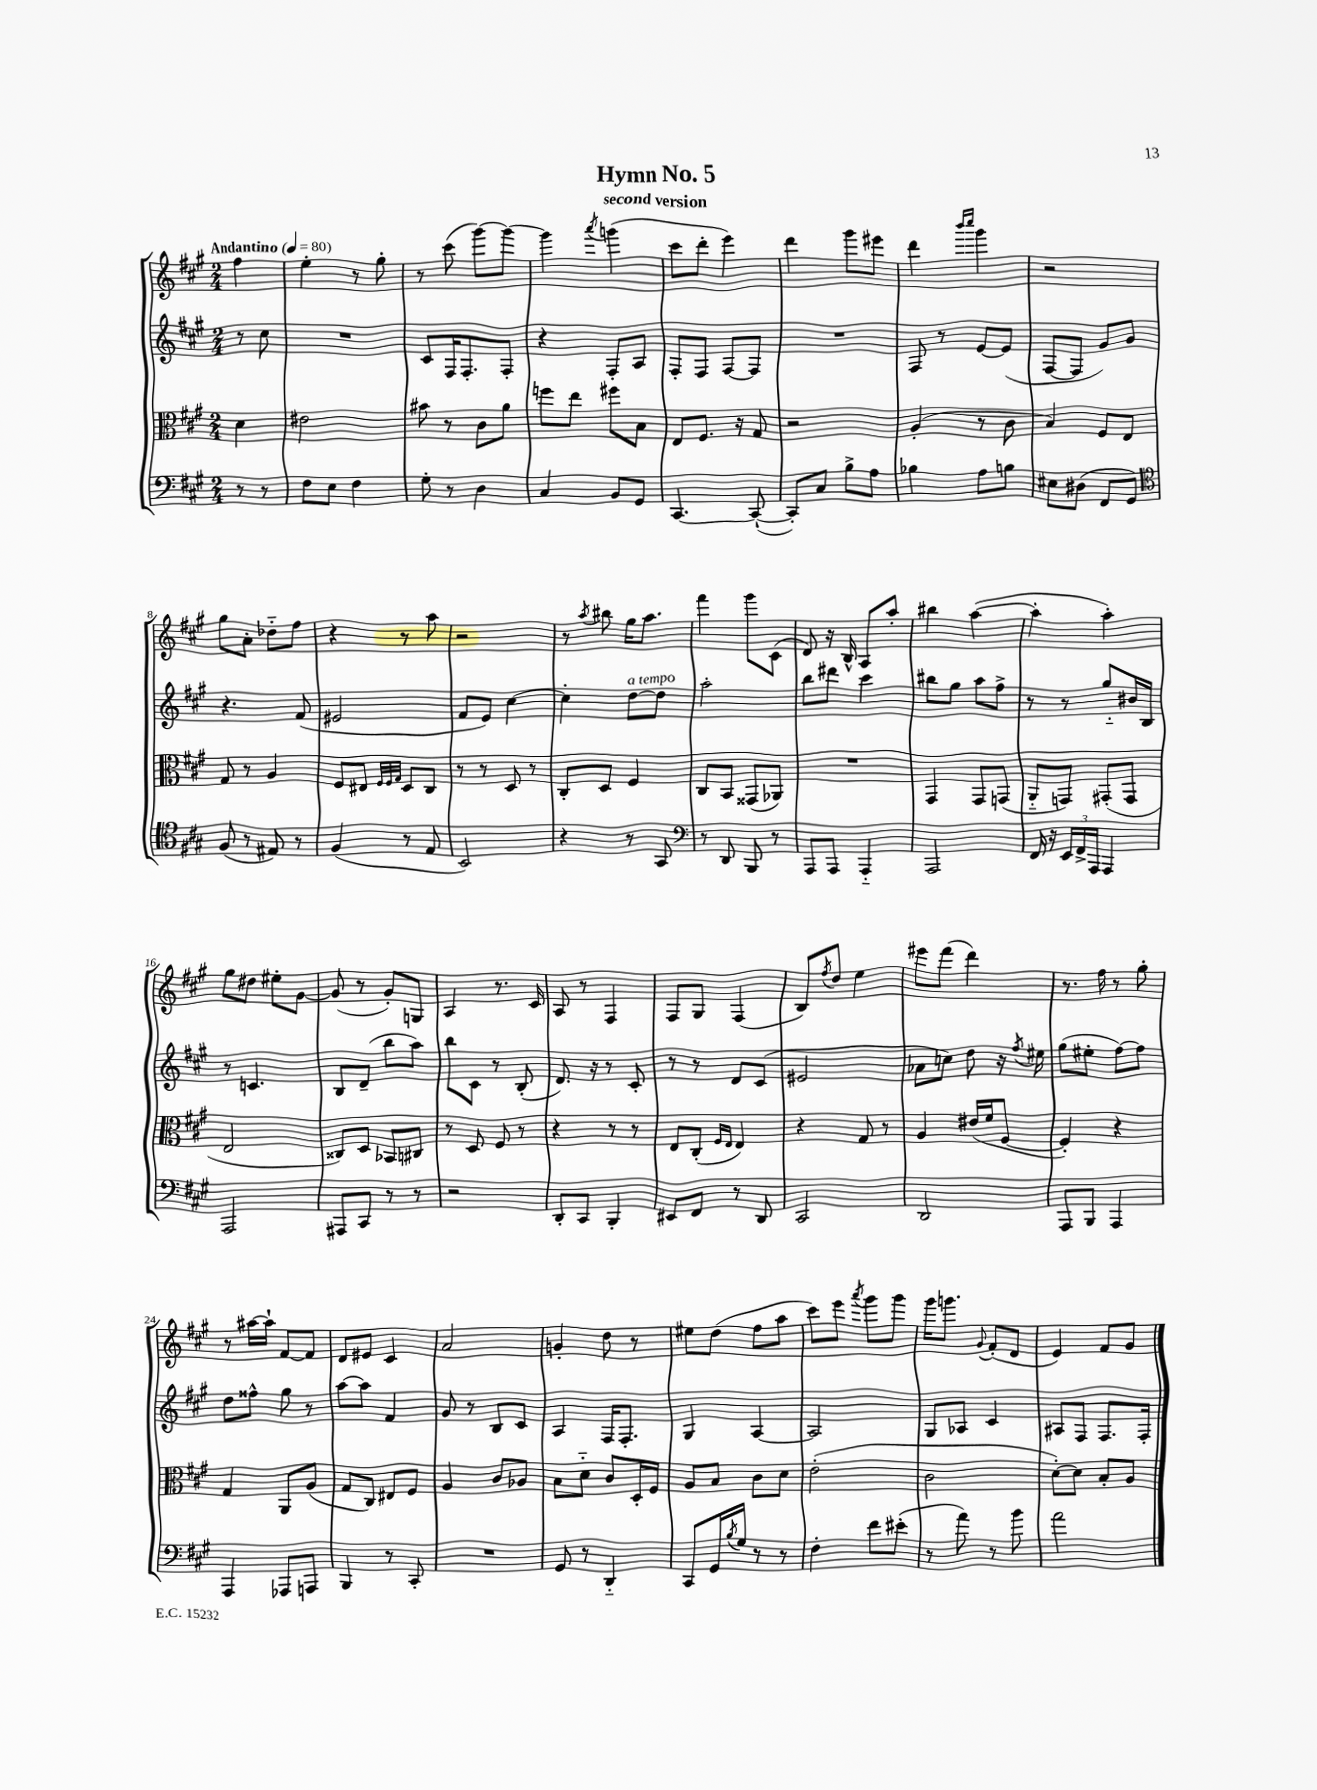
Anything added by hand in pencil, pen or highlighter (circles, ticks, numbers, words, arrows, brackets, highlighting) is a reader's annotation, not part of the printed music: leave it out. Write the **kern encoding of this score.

**kern	**kern	**kern	**kern
*staff4	*staff3	*staff2	*staff1
*clefF4	*clefC3	*clefG2	*clefG2
*k[f#c#g#]	*k[f#c#g#]	*k[f#c#g#]	*k[f#c#g#]
*M2/4	*M2/4	*M2/4	*M2/4
*MM80	*MM80	*MM80	*MM80
8r	4d	8r	4ff#
8r	.	8cc#	.
=	=	=	=
8F#	2e#	2r	4ee'
8E	.	.	.
4F#	.	.	8r
.	.	.	8gg#'
=	=	=	=
8G#'	8b#	8c#	8r
8r	8r	16F#	(8ccc#
.	.	8.F#'	.
4D	8c#	.	[8ggg#)
.	8a	8F#'	8ggg#_
=	=	=	=
4C#	8ff	4r	4ggg#]
.	8ee	.	.
.	.	.	8qaaa
8BB	8ff#	8F#'	(4ggg
8GG#	8B	8A	.
=	=	=	=
[4.CC#	8E	8F#'	8ccc#
.	8.F#	8F#	8ddd'
.	.	[8F#	4eee)
.	16r	.	.
(8CC#`_	8G#	8F#]	.
=	=	=	=
8CC#'])	2r	2r	4ddd
8C#	.	.	.
8B^	.	.	8ggg#
8A	.	.	8eee#
=	=	=	=
4B-	(4A'	8F#	4ddd
.	.	8r	.
.	.	.	16qqbbb
.	.	.	16qqcccc#
8A	8r	[8e	4ggg#
8B	8c#	(8e]	.
=	=	=	=
8E#	4B)	[8F#	2r
(8D#	.	8F#]	.
8FF#	8F#	8g#)	.
8GG#)	8E	8g#	.
=	=	=	=
*clefC4	*	*	*
(8F#	8G#	4.r	8gg#
8r	8r	.	8a'
8E#)	4A	.	8dd-'~
8r	.	(8f#	8ff#
=	=	=	=
(4F#	8F#	2e#	4r
.	8E#	.	.
.	32qqF#	.	.
.	32qqF#	.	.
.	32qqG#	.	.
8r	8D	.	8r
8E	8C#	.	8aa
=	=	=	=
2BB)	8r	8f#	2r
.	8r	8e)	.
.	8D	[4cc#	.
.	8r	.	.
=	=	=	=
4r	8C#'	4cc#']	8r
.	.	.	8qaa
.	8D	.	8bb#
8r	4F#	[8dd	16gg#
.	.	.	8.aa
8GG#	.	8dd]	.
=	=	=	=
*clefF4	*	*	*
8r	8C#	2aa'	4fff#
8DD	8BB	.	.
8BBB	(8GG##	.	8ggg#
8r	8AA-)	.	(8c#
=	=	=	=
8AAA	2r	8bb	8d)
8AAA	.	8ddd#	16r
.	.	.	16B^^
4AAA'~	.	4ccc#	8A
.	.	.	8aa'
=	=	=	=
2AAA	4GG#	8bb#	4bb#
.	.	8gg#	.
.	8GG#	8aa	([4aa
.	(8GG	8ff#^	.
=	=	=	=
16FF#	8AA'~	8r	4aa']
16r	.	.	.
24EE	8GG)	8r	.
24FF#^	.	.	.
24AAA	.	.	.
4AAA	(8GG#'	8gg#'~	4aa')
.	8GG#	16b#	.
.	.	16B	.
=	=	=	=
2AAA	2E	8r	8gg#
.	.	4.c	8dd#
.	.	.	8ee#'
.	.	.	[8g#
=	=	=	=
8AAA#	8C##)	8B	(8g#]
8CC#	8D	(8d~	8r
8r	8BB-	8bb	8g#')
8r	8C#	8aa)	8G
=	=	=	=
2r	8r	8bb	4A
.	8D	8c#	.
.	8F#	8r	8.r
.	8r	(8B'	.
.	.	.	16c#
=	=	=	=
8DD'	4r	8.d)	8A
8CC#	.	.	8r
.	.	16r	.
4BBB'	8r	8r	4F#
.	8r	8c#'	.
=	=	=	=
8EE#	8E	8r	8F#
8FF#	(8C#'	8r	8G#
.	16qqF#	.	.
.	16qqE	.	.
8r	4E)	8d	(4F#
8DD	.	(8c#	.
=	=	=	=
2CC#	4r	2e#	8B)
.	.	.	8qff#
.	.	.	8dd
.	8G#	.	4ee
.	8r	.	.
=	=	=	=
2DD	4A	8a-	8eee#
.	.	8cc)	(8fff#
.	(16e#	8dd	4ddd)
.	16f#	.	.
.	[8F#	16r	.
.	.	8qff#	.
.	.	16ee#	.
=	=	=	=
8AAA	4F#'])	(8gg#	8.r
8BBB	.	8ee#'	.
.	.	.	16ff#
4AAA	4r	[8ff#)	8r
.	.	8ff#]	8gg#'
=	=	=	=
4AAA	4G#	8dd	8r
.	.	8ff##^^	[16aa#
.	.	.	16aa#`]
8AAA-	8AA	8gg#	[8f#
8AAA	(8A	8r	8f#]
=	=	=	=
4BBB	8G#	[8aa	8d
.	8C#)	8aa]	8e#
8r	8E#	4f#	4c#
8CC#'	8F#	.	.
=	=	=	=
2r	4A	8g#	2a
.	.	8r	.
.	8c#	8B	.
.	8A-	8c#	.
=	=	=	=
8GG#	8B	4A	4g'
8r	8d'~	.	.
4DD'~	8c#	16F#	8dd
.	.	8.F#'	.
.	16D'	.	8r
.	16F#	.	.
=	=	=	=
8CC#	8A	4G#	8ee#
16GG#	8B	.	(8dd
8qB	.	.	.
16G#	.	.	.
8r	8c#	[4A	8ff#
8r	8d	.	8aa
=	=	=	=
4F#'	(2e'	2A]	8ccc#)
.	.	.	8eee
.	.	.	8qaaa
8f#	.	.	8ggg#
(8e#'	.	.	8ggg#
=	=	=	=
8r	2c#	8G#	16ggg#
.	.	.	8.ggg
8a)	.	8A-	.
.	.	.	8qqg#
8r	.	4c#	(8f#'
8b	.	.	8d
=	=	=	=
2a	[8d')	8A#	4e)
.	8d]	8F#	.
.	8B'	8.F#	8f#
.	8A	.	8g#
.	.	16F#'	.
==	==	==	==
*-	*-	*-	*-
